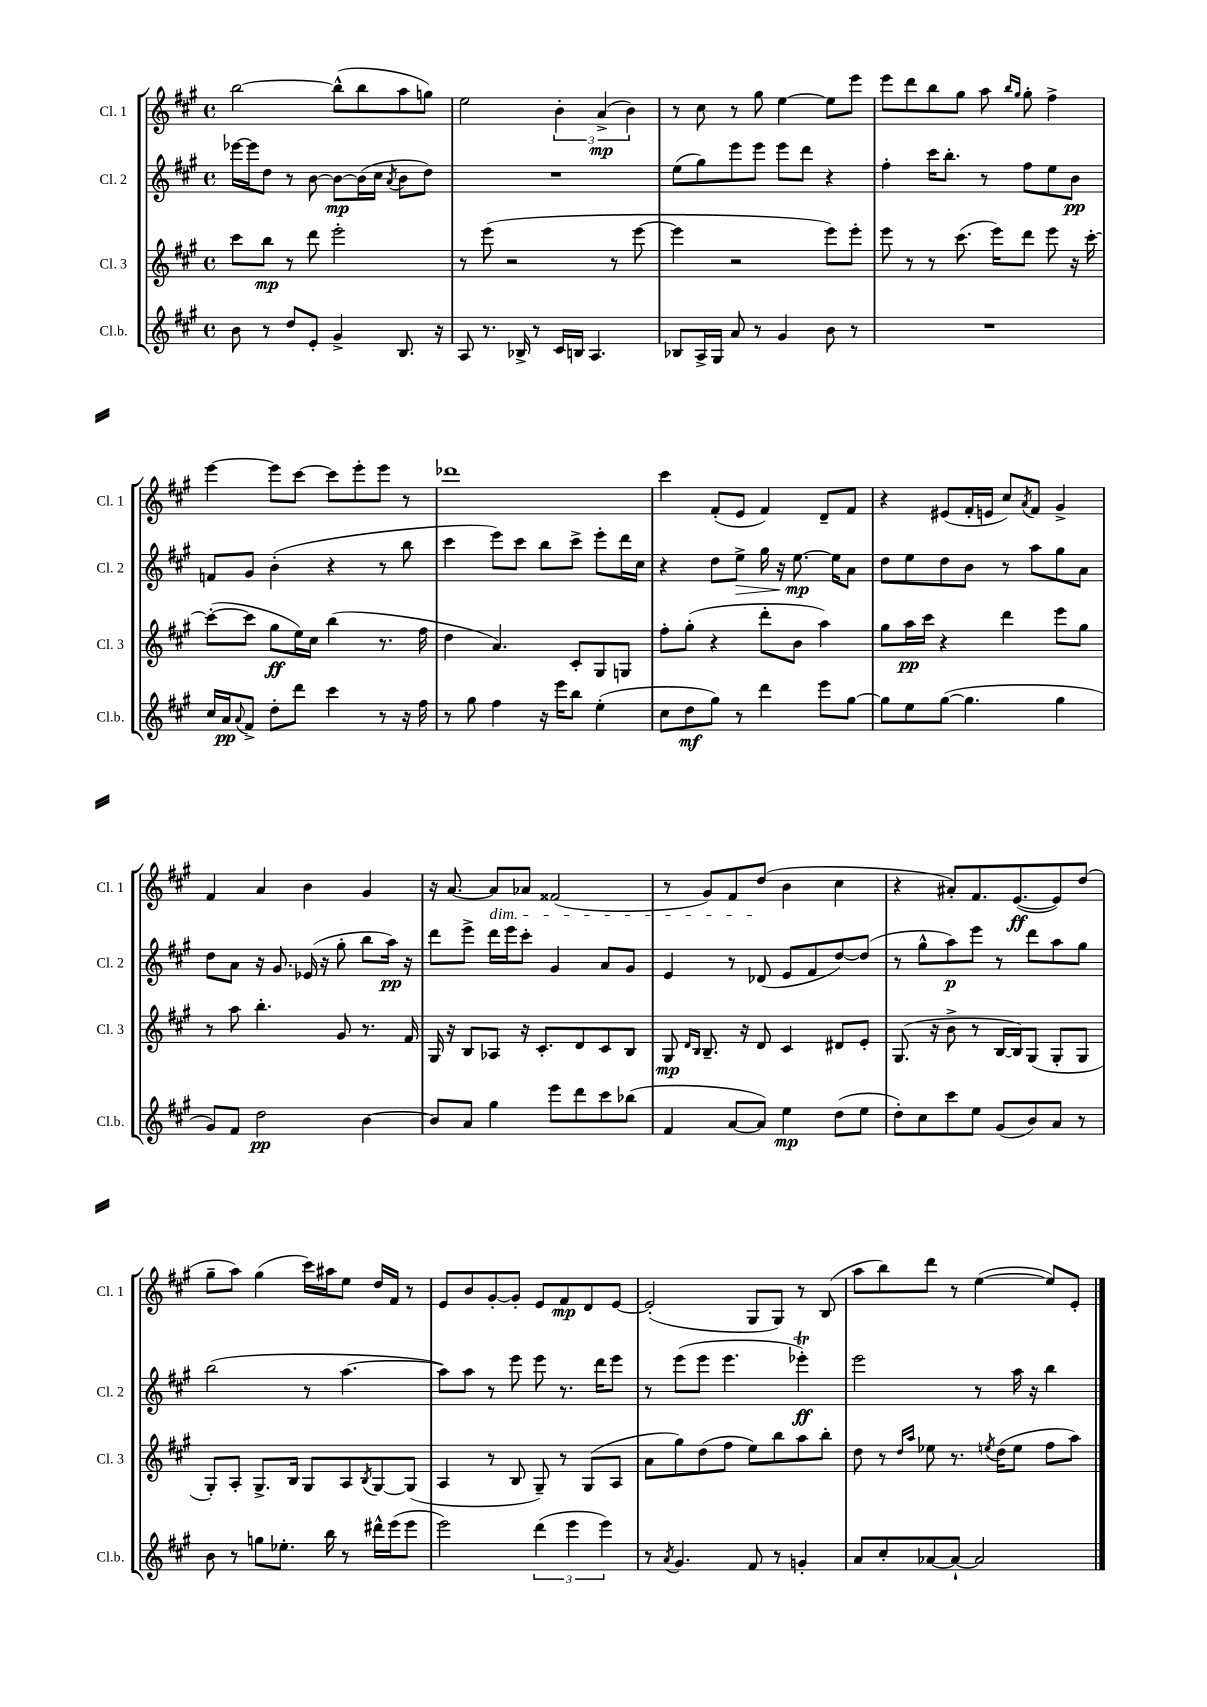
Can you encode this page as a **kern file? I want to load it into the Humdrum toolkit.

**kern	**dynam	**kern	**dynam	**kern	**dynam	**kern	**dynam
*part4	*part4	*part3	*part3	*part2	*part2	*part1	*part1
*staff4	*staff4	*staff3	*staff3	*staff2	*staff2	*staff1	*staff1
*I"Cl.b.	*	*I"Cl. 3	*	*I"Cl. 2	*	*I"Cl. 1	*
*I'Cl.b.	*	*I'Cl. 3	*	*I'Cl. 2	*	*I'Cl. 1	*
*clefG2	*	*clefG2	*	*clefG2	*	*clefG2	*
*k[f#c#g#]	*	*k[f#c#g#]	*	*k[f#c#g#]	*	*k[f#c#g#]	*
*M4/4	*	*M4/4	*	*M4/4	*	*M4/4	*
*met(c)	*	*met(c)	*	*met(c)	*	*met(c)	*
=5	=5	=5	=5	=5	=5	=5	=5
8b\	.	8ccc#\L	.	[16eee-X\LL	.	[2bb\	.
.	.	.	.	16eee-\J]	.	.	.
8r	.	8bb\J	mp	8dd\J	.	.	.
8dd/L	.	8r	.	8r	.	.	.
8e'/J	.	8ddd\	.	[8b\	.	.	.
4g#^/	.	2eee'\	.	8b\L_	mp	(8bb^^\L]	.
.	.	.	.	(16b\L]	.	8bb\	.
.	.	.	.	16cc#\JJ	.	.	.
.	.	.	.	8qa/	.	.	.
8.B/	.	.	.	8b\L	.	8aa\	.
.	.	.	.	8dd\J)	.	8ggn\J)	.
16r	.	.	.	.	.	.	.
=6	=6	=6	=6	=6	=6	=6	=6
8A/	.	8r	.	1r	.	2ee\	.
8.r	.	(8eee\	.	.	.	.	.
.	.	2r	.	.	.	.	.
16B-X^/	.	.	.	.	.	.	.
8r	.	.	.	.	.	.	.
16c#/LL	.	.	.	.	.	6b'\	.
16Bn/JJ	.	.	.	.	.	.	.
4.A/	.	.	.	.	.	.	.
.	.	.	.	.	.	(6a^/	mp
.	.	8r	.	.	.	.	.
.	.	.	.	.	.	6b\)	.
.	.	[8eee\	.	.	.	.	.
=7	=7	=7	=7	=7	=7	=7	=7
8B-X/L	.	4eee\]	.	(8ee\L	.	8r	.
16A^/L	.	.	.	8gg#\)	.	8cc#\	.
16G#/JJ	.	.	.	.	.	.	.
8a/	.	2r	.	8eee\	.	8r	.
8r	.	.	.	8eee\J	.	8gg#\	.
4g#/	.	.	.	8eee\L	.	[4ee\	.
.	.	.	.	8ddd\J	.	.	.
8b\	.	8eee\L)	.	4r	.	8ee\L]	.
8r	.	8eee'\J	.	.	.	8eee\J	.
=8	=8	=8	=8	=8	=8	=8	=8
1r	.	8eee\	.	4ff#'\	.	8eee\L	.
.	.	8r	.	.	.	8ddd\	.
.	.	8r	.	16ccc#\KL	.	8bb\	.
.	.	.	.	8.bb'\J	.	.	.
.	.	(8.ccc#\	.	.	.	8gg#\J	.
.	.	.	.	8r	.	8aa\	.
.	.	16eee\KL)	.	.	.	.	.
.	.	.	.	.	.	16qqbb/LL	.
.	.	.	.	.	.	16qqgg#/JJ	.
.	.	8ddd\J	.	8ff#\L	.	8gg#'\	.
.	.	8eee\	.	8ee\	.	4ff#^\	.
.	.	16r	.	8b\J	pp	.	.
.	.	[16ccc#'\	.	.	.	.	.
!!LO:LB:g=z
=9	=9	=9	=9	=9	=9	=9	=9
16cc#/LL	.	(8ccc#'\L_	.	8fn/L	.	[4eee\	.
16a/J	pp	.	.	.	.	.	.
8qqa/	.	.	.	.	.	.	.
8f#^/J	.	8ccc#\J]	.	8g#/J	.	.	.
8dd'\L	.	8gg#\L	ff	(4b'\	.	8eee\L]	.
8ddd\J	.	16ee\L)	.	.	.	[8ccc#\J	.
.	.	16cc#\JJ	.	.	.	.	.
4ccc#\	.	(4bb\	.	4r	.	8ccc#\L]	.
.	.	.	.	.	.	8eee'\	.
8r	.	8.r	.	8r	.	8eee\J	.
16r	.	.	.	8bb\	.	8r	.
16ff#\	.	16ff#\	.	.	.	.	.
=10	=10	=10	=10	=10	=10	=10	=10
8r	.	4dd\	.	4ccc#\	.	1ddd-X	.
8gg#\	.	.	.	.	.	.	.
4ff#\	.	4.a/)	.	8eee\L)	.	.	.
.	.	.	.	8ccc#\J	.	.	.
16r	.	.	.	8bb\L	.	.	.
16eee\KL	.	.	.	.	.	.	.
8bb\J	.	8c#'/L	.	8ccc#^\J	.	.	.
(4ee'\	.	8G#/	.	8eee'\L	.	.	.
.	.	8Gn/J	.	16ddd\L	.	.	.
.	.	.	.	16cc#\JJ	.	.	.
=11	=11	=11	=11	=11	=11	=11	=11
8cc#\L	.	8ff#'\L	.	4r	.	4ccc#\	.
8dd\	mf	(8gg#'\J	.	.	.	.	.
8gg#\J)	.	4r	.	8dd\L	.	(8f#'/L	.
!	!	!	!	!	!LO:HP:b	!	!
8r	.	.	.	8ee^\J	>	8e/J	.
4ddd\	.	8ddd'\L	.	16gg#\	.	4f#/)	.
.	.	.	.	16r	.	.	.
.	.	8b\J	.	[8.ee\	mp	.	.
8eee\L	.	4aa\)	.	.	.	8d~/L	.
.	.	.	.	16ee\KL]	]	.	.
[8gg#\J	.	.	.	8a\J	.	8f#/J	.
=12	=12	=12	=12	=12	=12	=12	=12
8gg#\L]	.	8gg#\L	.	8dd\L	.	4r	.
8ee\	.	16aa\L	pp	8ee\	.	.	.
.	.	16ccc#\JJ	.	.	.	.	.
([8gg#\J	.	4r	.	8dd\	.	(8e#X/L	.
4.gg#\]	.	.	.	8b\J	.	16f#'/L	.
.	.	.	.	.	.	16en/JJ	.
.	.	4ddd\	.	8r	.	8cc#/L)	.
.	.	.	.	.	.	8qa/	.
.	.	.	.	8aa\L	.	8f#/J	.
4gg#\	.	8eee\L	.	8gg#\	.	4g#^/	.
.	.	8gg#\J	.	8a\J	.	.	.
!!LO:LB:g=z
=13	=13	=13	=13	=13	=13	=13	=13
8g#/L)	.	8r	.	8dd\L	.	4f#/	.
8f#/J	.	8aa\	.	8a\J	.	.	.
2dd\	pp	4.bb'\	.	16r	.	4a/	.
.	.	.	.	8.g#/	.	.	.
.	.	.	.	(16e-X/	.	4b\	.
.	.	.	.	16r	.	.	.
.	.	8g#/	.	8gg#'\	.	.	.
[4b\	.	8.r	.	8bb\L	.	4g#/	.
.	.	.	.	16aa\Jk)	pp	.	.
.	.	16f#/	.	16r	.	.	.
=14	=14	=14	=14	=14	=14	=14	=14
8b/L]	.	16G#/	.	8ddd\L	.	16r	.
.	.	16r	.	.	.	[8.a/	.
8a/J	.	8B/L	.	8eee^\J	.	.	.
!	!	!	!	!	!	!LO:TX:b:i:t=dim.	!
4gg#\	.	8A-X/J	.	16ddd\LL	.	8a/L]	.
.	.	.	.	16eee\J	.	.	.
.	.	16r	.	8ccc#'\J	.	8a-X/J	.
.	.	8.c#'/L	.	.	.	.	.
8eee\L	.	.	.	4g#/	.	(2f##X/	.
8ddd\	.	8d/	.	.	.	.	.
8ccc#\	.	8c#/	.	8a/L	.	.	.
(8bb-X\J	.	8B/J	.	8g#/J	.	.	.
=15	=15	=15	=15	=15	=15	=15	=15
4f#/	.	8G#/	mp	4e/	.	8r	.
.	.	16qqd/LL	.	.	.	.	.
.	.	16qqB/JJ	.	.	.	.	.
.	.	8.B~/	.	.	.	8g#/L)	.
[8a/L	.	.	.	8r	.	8f#/	.
.	.	16r	.	.	.	.	.
8a/J])	.	8d/	.	(8d-X/	.	(8dd/J	.
4ee\	mp	4c#/	.	8e/L	.	4b\	.
.	.	.	.	8f#/	.	.	.
(8dd\L	.	8d#X/L	.	[8dd/)	.	4cc#\	.
8ee\J	.	8e'/J	.	(8dd/J]	.	.	.
=16	=16	=16	=16	=16	=16	=16	=16
8dd'\L)	.	(8.G#/	.	8r	.	4r	.
8cc#\	.	.	.	8gg#^^\L	.	.	.
.	.	16r	.	.	.	.	.
8ccc#\	.	8b^\	.	8aa\)	p	8a#X'/L)	.
8ee\J	.	8r	.	8eee\J	.	8.f#/	.
(8g#/L	.	[16B/LL	.	8r	.	.	.
.	.	16B/J])	.	.	.	([8.e/	ff
8b/)	.	(8G#/J	.	8ddd\L	.	.	.
8a/J	.	8G#'/L	.	8aa\	.	8e/])	.
8r	.	8G#/J	.	8gg#\J	.	(8dd/J	.
!!LO:LB:g=z
=17	=17	=17	=17	=17	=17	=17	=17
8b\	.	8G#'/L)	.	(2bb\	.	8gg#~\L	.
8r	.	8A'/J	.	.	.	8aa\J)	.
8ggn\L	.	8.G#^/L	.	.	.	(4gg#\	.
8.ee-X'\J	.	.	.	.	.	.	.
.	.	16B/Jk	.	.	.	.	.
.	.	8G#/L	.	8r	.	16ccc#\LL)	.
16bb\	.	.	.	.	.	16aa#X\J	.
8r	.	8A/	.	[4.aa\	.	8ee\J	.
.	.	8qB/	.	.	.	.	.
16ddd#X^^\LL	.	[8G#/	.	.	.	16dd/LL	.
(16eee\J	.	.	.	.	.	16f#/JJ	.
8eee\J	.	(8G#/J]	.	.	.	8r	.
=18	=18	=18	=18	=18	=18	=18	=18
2eee\)	.	4A/	.	8aa\L])	.	8e/L	.
.	.	.	.	8aa\J	.	8b/	.
.	.	8r	.	8r	.	[8g#'/	.
.	.	8B/	.	8eee\	.	8g#'/J]	.
(6ddd\	.	8G#~/)	.	8eee\	.	8e/L	.
.	.	8r	.	8.r	.	8f#/	mp
6eee\	.	.	.	.	.	.	.
.	.	(8G#/L	.	.	.	8d/	.
.	.	.	.	16ddd\KL	.	.	.
6eee\)	.	.	.	.	.	.	.
.	.	8A/J	.	8eee\J	.	[8e/J	.
=19	=19	=19	=19	=19	=19	=19	=19
8r	.	8a\L	.	8r	.	(2e'/]	.
8qa/	.	.	.	.	.	.	.
4.g#/	.	8gg#\)	.	(8eee\L	.	.	.
.	.	(8dd\	.	8eee\J	.	.	.
.	.	8ff#\J	.	4.eee\	.	.	.
8f#/	.	8ee\L)	.	.	.	8G#/L	.
8r	.	8bb\	.	.	.	8G#/J)	.
4gn'/	.	8aa\	.	4eee-XT'\)	ff	8r	.
.	.	8bb'\J	.	.	.	(8B/	.
=20	=20	=20	=20	=20	=20	=20	=20
8a/L	.	8dd\	.	2eee\	.	8aa\L	.
8cc#'/	.	8r	.	.	.	8bb\)	.
.	.	16qqdd/LL	.	.	.	.	.
.	.	16qqaa/JJ	.	.	.	.	.
[8a-X/	.	8ee-X\	.	.	.	8ddd\J	.
8a-`/J_	.	8.r	.	.	.	8r	.
2a-/]	.	.	.	8r	.	([4ee\	.
.	.	8qeen/	.	.	.	.	.
.	.	(16dd\KL	.	.	.	.	.
.	.	8ee\J	.	16aa\	.	.	.
.	.	.	.	16r	.	.	.
.	.	8ff#\L	.	4bb\	.	8ee/L])	.
.	.	8aa\J)	.	.	.	8e'/J	.
==	==	==	==	==	==	==	==
*-	*-	*-	*-	*-	*-	*-	*-
